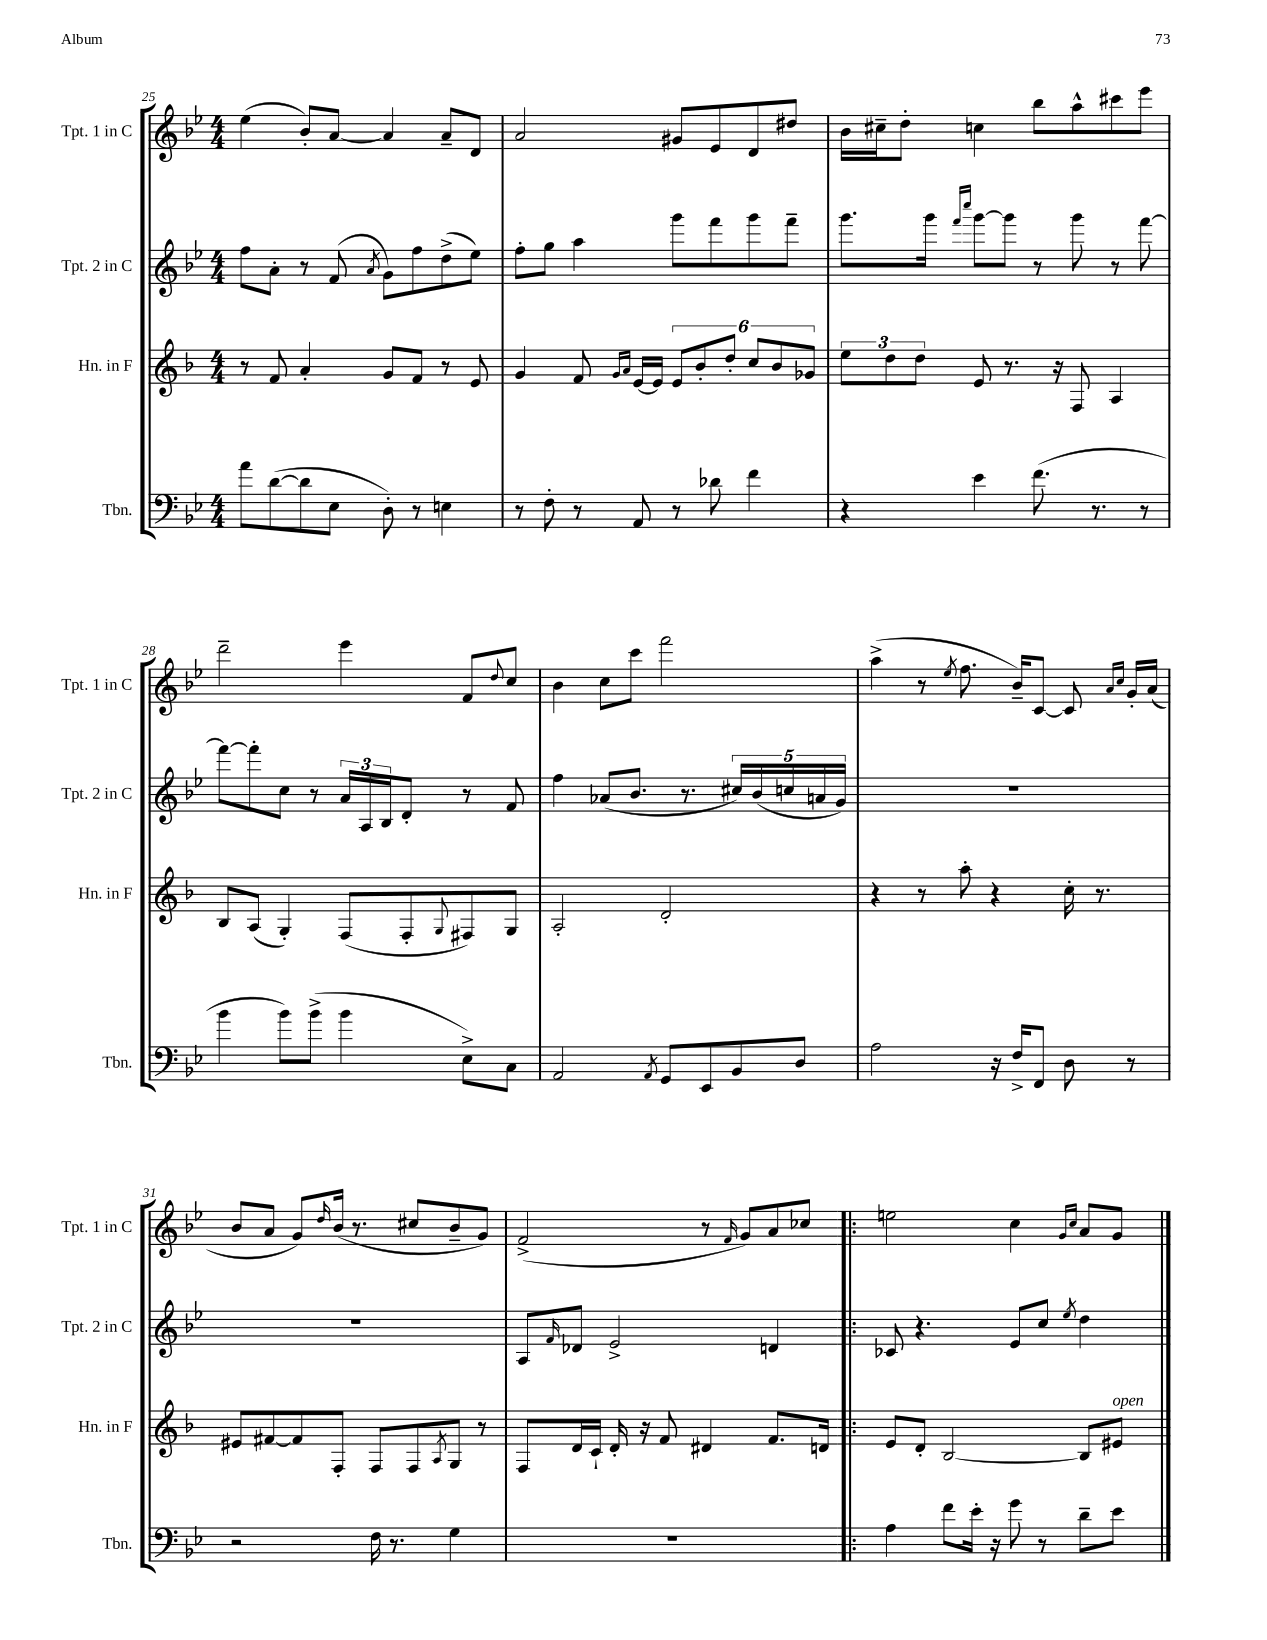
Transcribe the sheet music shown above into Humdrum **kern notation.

**kern	**kern	**kern	**kern
*part4	*part3	*part2	*part1
*staff4	*staff3	*staff2	*staff1
*I"Tbn.	*I"Hn. in F	*I"Tpt. 2 in C	*I"Tpt. 1 in C
*I'Tbn.	*I'Hn. in F	*I'Tpt. 2 in C	*I'Tpt. 1 in C
*clefF4	*clefG2	*clefG2	*clefG2
*k[b-e-]	*k[b-]	*k[b-e-]	*k[b-e-]
*M4/4	*M4/4	*M4/4	*M4/4
=25	=25	=25	=25
8a\L	8r	8ff\L	(4ee-\
([8d\	8f/	8a'\J	.
8d\]	4a'/	8r	8b-'/L)
8E-\J	.	(8f/	[8a/J
.	.	8qa/	.
8D'\)	8g/L	8g\L)	4a/]
8r	8f/J	8ff\	.
4En\	8r	(8dd^\	8a~/L
.	8e/	8ee-\J)	8d/J
=26	=26	=26	=26
8r	4g/	8ff'\L	2a/
8F'\	.	8gg\J	.
8r	8f/	4aa\	.
.	16qqg/LL	.	.
.	16qqa/JJ	.	.
8AA/	[16e/LL	.	.
.	16e/JJ]	.	.
8r	12e/L	8ggg\L	8g#X/L
.	12b-'/	.	.
8d-X\	.	8fff\	8e-/
.	12dd'/J	.	.
4f\	12cc/L	8ggg\	8d/
.	12b-/	.	.
.	.	8fff~\J	8dd#X/J
.	12g-X/J	.	.
=27	=27	=27	=27
4r	12ee\L	8.ggg\L	16b-\LL
.	.	.	16cc#X~\J
.	12dd\	.	.
.	.	.	8dd'\J
.	12dd\J	.	.
.	.	16ggg\Jk	.
.	.	16qqfff/LL	.
.	.	16qqcccc/JJ	.
4e-\	8e/	[8ggg\L	4ccn\
.	8.r	8ggg\J]	.
(8.f\	.	8r	8bb-\L
.	16r	.	.
.	8F/	8ggg\	8aa^^\
8.r	.	.	.
.	4A/	8r	8ccc#X\
8r	.	[8fff\	8eee-\J
!!LO:LB:g=z
=28	=28	=28	=28
4b-\	8B-/L	8fff\L_	2ddd~\
.	(8A/J	8fff'\]	.
8b-\L)	4G'/)	8cc\J	.
(8b-^\J	.	8r	.
4b-\	(8F/L	24a/LL	4eee-\
.	.	24A/	.
.	.	24B-/J	.
.	8F'/	8d'/J	.
.	8qqG/	.	.
8E-^\L)	8F#X/)	8r	8f/L
.	.	.	8qqdd/
8C\J	8G/J	8f/	8cc/J
=29	=29	=29	=29
2AA/	2A'/	4ff\	4b-\
.	.	(8a-X/L	8cc\L
.	.	8.b-/J	8ccc\J
8qAA/	.	.	.
8GG/L	2d'/	.	2fff\
.	.	8.r	.
8EE-/	.	.	.
8BB-/	.	20cc#X/LL)	.
.	.	(20b-/	.
.	.	20ccn/	.
8D/J	.	.	.
.	.	20an/	.
.	.	20g/JJ)	.
=30	=30	=30	=30
2A\	4r	1r	(4aa^\
.	8r	.	8r
.	.	.	8qee-/
.	8aa'\	.	8.ff\
16r	4r	.	.
16F^/KL	.	.	16b-~/KL)
8FF/J	.	.	[8c/J
8D\	16cc'\	.	8c/]
.	8.r	.	.
.	.	.	16qqa/LL
.	.	.	16qqcc/JJ
8r	.	.	16g'/LL
.	.	.	(16a/JJ
!!LO:LB:g=z
=31	=31	=31	=31
2r	8e#X/L	1r	8b-/L
.	[8f#X/	.	8a/J
.	8f#/]	.	8g/L)
.	.	.	16qqdd/
.	8F'/J	.	(16b-/Jk
.	.	.	8.r
16F\	8F/L	.	.
8.r	.	.	.
.	8F/	.	8cc#X/L
.	8qA/	.	.
4G\	8G/J	.	8b-~/
.	8r	.	8g/J)
=32	=32	=32	=32
1r	8F/L	8A/L	(2f^/
.	.	16qqf/	.
.	16d/L	8d-X/J	.
.	16c`/JJ	.	.
.	16d'/	2e-^/	.
.	16r	.	.
.	8f/	.	.
.	4d#X/	.	8r
.	.	.	16qqf/
.	.	.	8g/L)
.	8.f/L	4dn/	8a/
.	.	.	8cc-X/J
.	16dn/Jk	.	.
=33!|:	=33!|:	=33!|:	=33!|:
4A\	8e/L	8c-X/	2een\
.	8d'/J	4.r	.
8f\L	[2B-/	.	.
16e-'\Jk	.	.	.
16r	.	.	.
8g\	.	8e-/L	4cc\
8r	.	8cc/J	.
.	.	.	16qqg/LL
.	.	8qee-/	16qqcc/JJ
8d~\L	8B-/L]	4dd\	8a/L
!	!LO:TX:a:i:t=open	!	!
8e-\J	8e#X/J	.	8g/J
==	==	==	==
*-	*-	*-	*-
